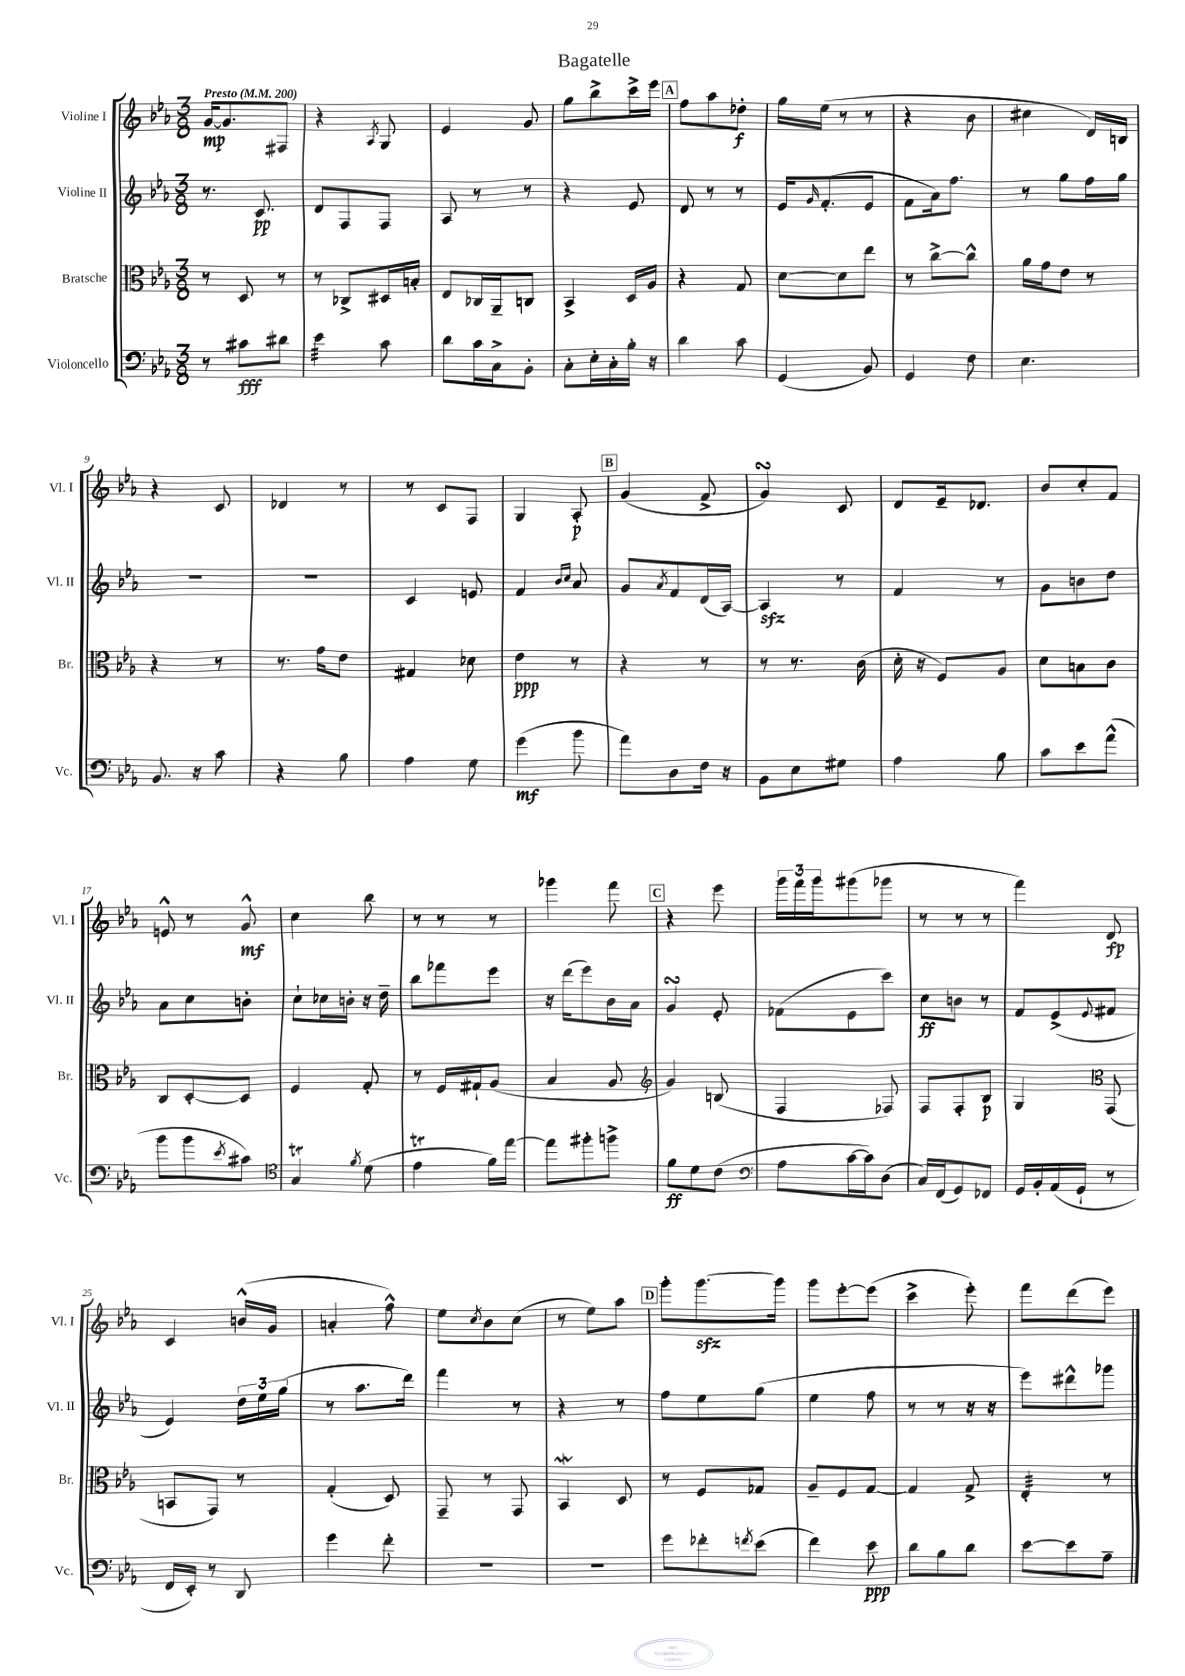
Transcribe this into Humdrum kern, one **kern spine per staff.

**kern	**kern	**kern	**kern
*staff4	*staff3	*staff2	*staff1
*clefF4	*clefC3	*clefG2	*clefG2
*k[b-e-a-]	*k[b-e-a-]	*k[b-e-a-]	*k[b-e-a-]
*M3/8	*M3/8	*M3/8	*M3/8
*MM200	*MM200	*MM200	*MM200
8r	8r	8.r	[16g/LK
.	.	.	8.g/]
8c#\L	8D/	.	.
.	.	8.c/	.
8d#\J	8r	.	8F#/J
=	=	=	=
4e-\	8r	8d/L	4r
.	8C-^/L	8F/	.
.	.	.	8qA-/
8c\	16D#/L	8F/J	8G/
.	16B'/JJ	.	.
=	=	=	=
8d\L	8E-/L	8A-/	4e-/
16c\L	16C-/L	8r	.
16C^\J	16AA-~/J	.	.
8BB-'\J	8C/J	8r	8g/
=	=	=	=
8C'\L	4BB-^/	4r	8gg\L
16E-'\L	.	.	8bb-^\
16C'\	.	.	.
16B-'\JJ	16D/LL	8e-/	16ccc^\L
16r	16A-/JJ	.	16eee-\JJ
=	=	=	=
4d\	4r	8d/	8ff\L
.	.	8r	8aa-\
8c\	8G/	8r	8dd-'\J
=	=	=	=
(4GG/	[8d\L	16e-/LK	16gg\LL
.	.	16qqg/	.
.	.	(8.f'/	(16ee-\JJ
.	8d\]	.	8r
8BB-/)	8ee-\J	8e-/J	8r
=	=	=	=
4GG/	8r	8f\L	4r
.	[8cc^\L	16a-\k)	.
.	.	8.ff\J	.
8F\	8cc^^\]J	.	8b-\
=	=	=	=
4.E-\	16a-\LL	8r	4cc#\
.	16g\J	.	.
.	8e-\J	8gg\L	.
.	8r	16ff\L	16d/LL)
.	.	16gg\JJ	16B/JJ
=	=	=	=
8.BB-/	4r	4.r	4r
16r	.	.	.
8c\	8r	.	8c/
=	=	=	=
4r	8.r	4.r	4d-/
.	16g\LK	.	.
8B-\	8e-\J	.	8r
=	=	=	=
4A-\	4G#/	4c/	8r
.	.	.	8c/L
8G\	8d-\	8e/	8F/J
=	=	=	=
(4g\	4e-\	4f/	4G/
.	.	16qqb-/LL	.
.	.	16qqcc/JJ	.
8b-\	8r	8a-/	8A-'/
=	=	=	=
8a-\L)	4r	8g/L	(4g/
.	.	8qa-/	.
8D\	.	8f/	.
16F\Jk	8r	(16d/L	8f^/
16r	.	[16A-/JJ)	.
=	=	=	=
8BB-\L	8r	4A-/]	4g/)
8E-\	8.r	.	.
8G#\J	.	8r	8c/
.	(16c\	.	.
=	=	=	=
4A-\	16d'\	4f/	8d/L
.	16r	.	.
.	8F/L)	.	16e-~/k
.	.	.	8.d-/J
8B-\	8A-/J	8r	.
=	=	=	=
8c\L	8d\L	8g\L	8b-/L
8e-\	8B\	8b\	8cc'/
(8a-^^\J	8c\J	8dd\J	8f/J
=	=	=	=
8b-\L	8C/L	8a-\L	8e^^/
8b-\	[8D'/	8cc\	8r
8qe-/	.	.	.
8c#\J)	8D/]J	8b'\J	8g^^/
=	=	=	=
*clefC4	*	*	*
4G/	4F/	8cc`\L	4cc\
.	.	16cc-\L	.
.	.	16b'\JJ	.
8qf/	.	.	.
(8d\	8G'/	16r	8bb-\
.	.	16dd~\	.
=	=	=	=
4e-\	8r	8bb-\L	8r
.	16F/LL	8fff-\	8r
.	16G#`/J	.	.
16f\LL)	(8A-/J	8eee-\J	8r
[16ee-\JJ	.	.	.
=	=	=	=
8ee-\]L	4B-/	16r	4ggg-\
.	.	(16ddd\LK	.
8ff#'\	.	8eee-\)	.
8ff^\J	8A-/	16b-\L	8fff\
.	.	16a-\JJ	.
=	=	=	=
*	*clefG2	*	*
8f\L	4g/)	4g/	4r
8d\	.	.	.
(8c\J	(8B/	8e-'/	8eee-\
=	=	=	=
*clefF4	*	*	*
8A-\L	4F/	(8f-\L	24ggg\LL
.	.	.	24fff\
.	.	.	24ggg\J
[16c\L	.	8e-\	(8ggg#\
16c\]J)	.	.	.
(8D\J	8F-/)	8ccc\J)	8ggg-\J
=	=	=	=
16C/LL)	8F/L	8cc\L	8r
(16FF/J	.	.	.
8GG/)	8F'/	8b\J	8r
8FF-/J	8B-/J	8r	8r
=	=	=	=
16GG/LL	4G/	8f/L	4fff\)
16BB-'/	.	.	.
(16AA-/	.	(8e-^/	.
16GG`/JJ	.	.	.
*	*clefC3	*	*
.	.	8qqe-/	.
8r	(8GG/	8f#/J	8d/
=	=	=	=
16FF/LL	8BB/L	4e-/)	4c/
16EE-'/JJ)	.	.	.
8r	8GG/J)	.	.
8DD/	8r	24dd\LL	(16b^^/LL
.	.	24ee-\	.
.	.	.	16g/JJ
.	.	(24gg\JJ	.
=	=	=	=
4g\	(4G'/	8r	4a'/
.	.	8.aa-\L	.
8f'\	8D/)	.	8ff^^\)
.	.	16ddd\Jk)	.
=	=	=	=
4.r	8GG~/	4fff\	8ee-\L
.	.	.	8qcc/
.	8r	.	8b-\
.	8GG/	8r	(8cc\J
=	=	=	=
4.r	4BB-/	4r	8r
.	.	.	8ee-\L)
.	8D/	8r	8aa-\J
=	=	=	=
8g\L	8r	8ff\L	8ggg'\L
8f-'\	8F/L	8ee-\	[8.ggg\
8qf/	.	.	.
(8e-\J	8G-/J	(8gg\J	.
.	.	.	16ggg\]Jk
=	=	=	=
4f\)	8A-~/L	4ee-\	8ggg\L
.	8F/	.	[8eee-'\
8e-\	[8G/J	8ff\	(8eee-\]J
=	=	=	=
8d\L	4G/]	8r	4ccc^\
8B-\	.	8r	.
8d\J	8G^/	16r	8eee-'\)
.	.	16r	.
=	=	=	=
[8e-\L	4E-'/	8eee-\L)	8fff\L
8e-\]	.	8ddd#^^\	(8ddd\
8A-~\J	8r	8ggg-\J	8eee-\J)
==	==	==	==
*-	*-	*-	*-
